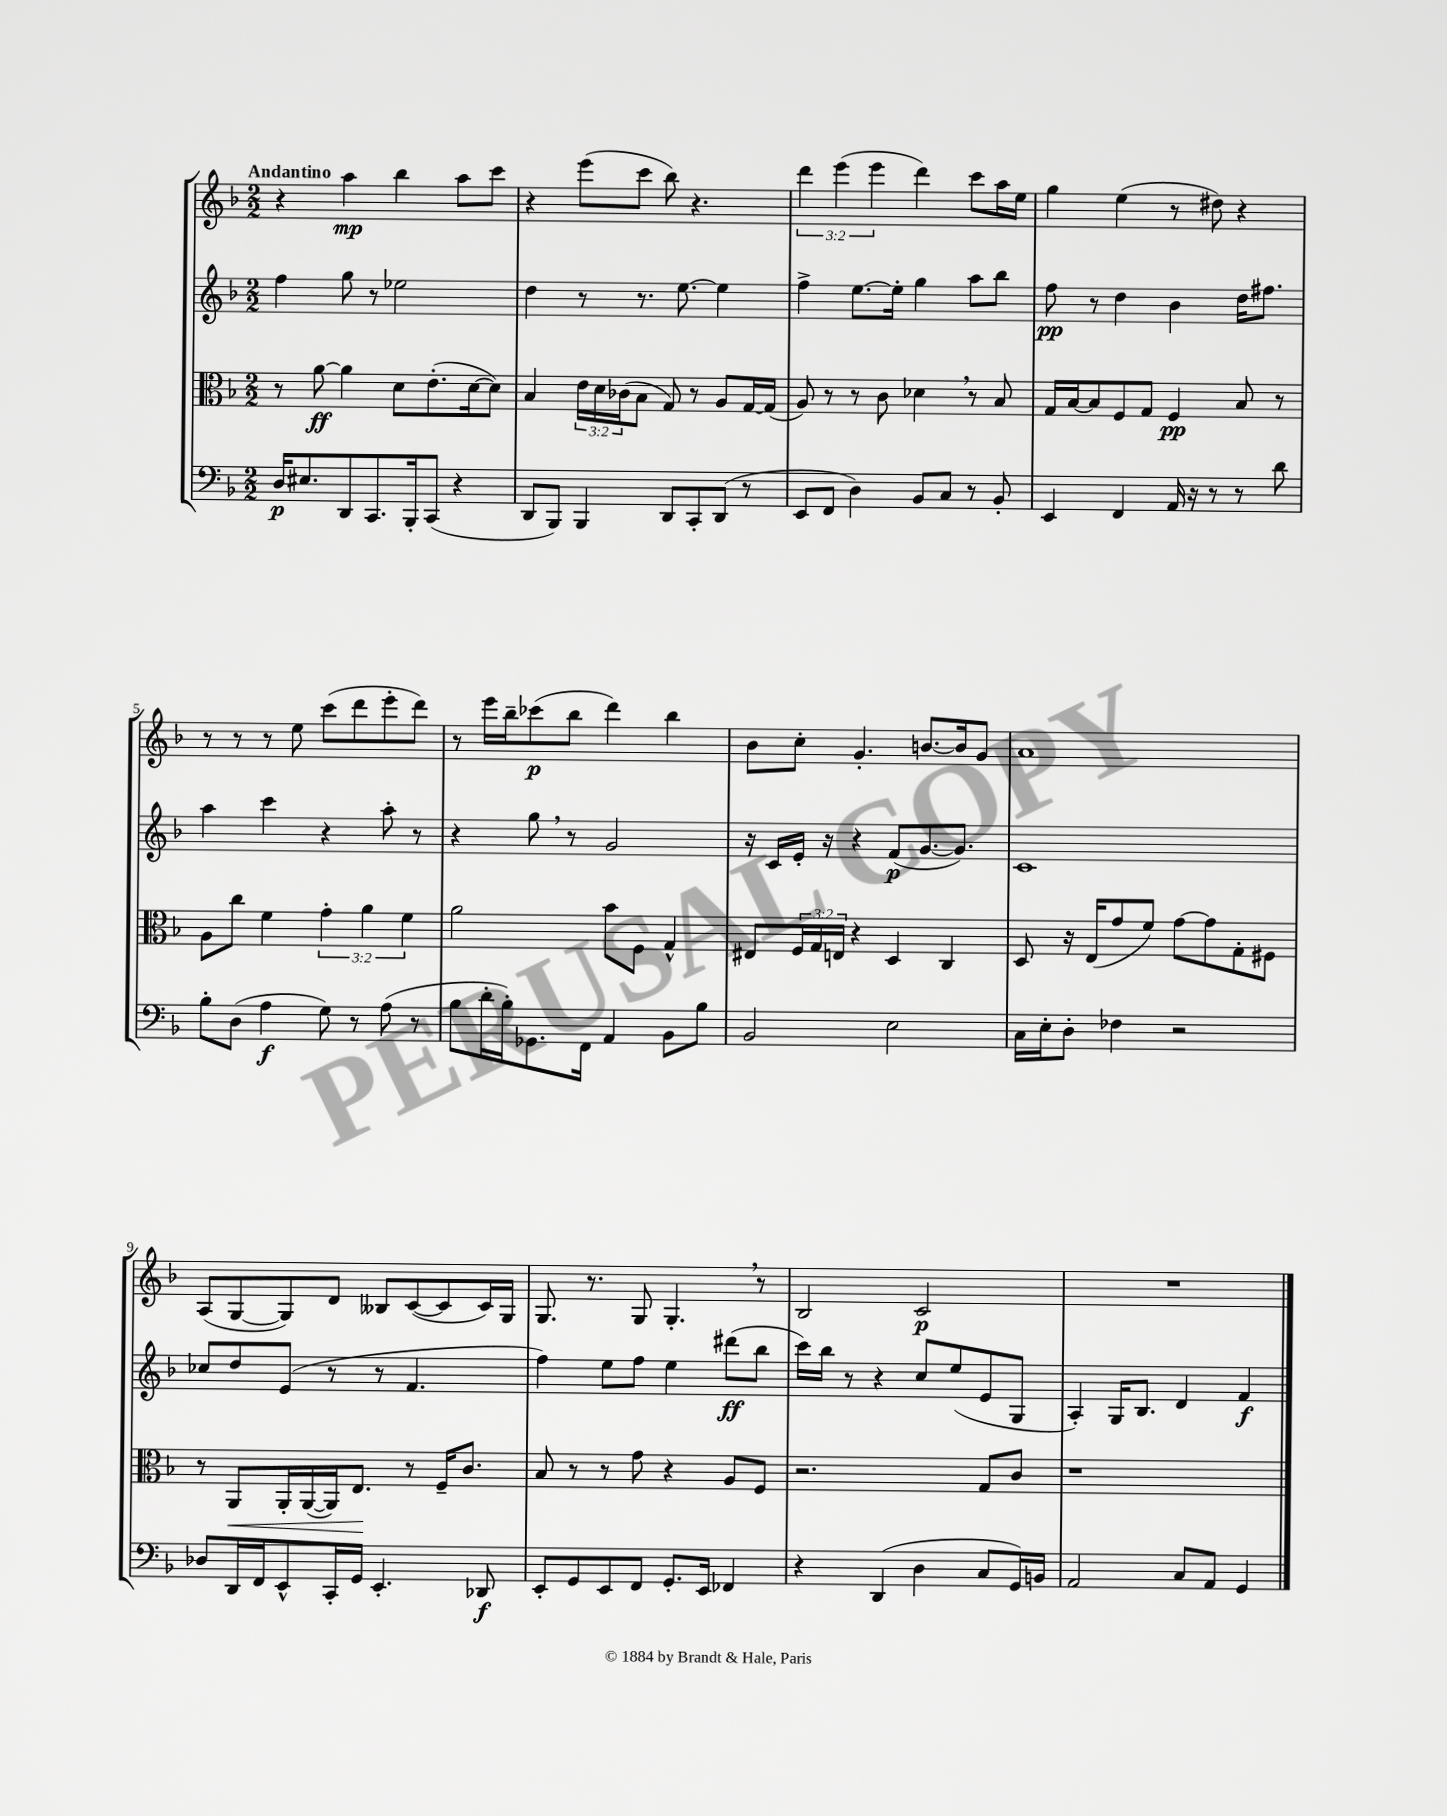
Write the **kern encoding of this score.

**kern	**kern	**kern	**kern
*staff4	*staff3	*staff2	*staff1
*clefF4	*clefC3	*clefG2	*clefG2
*k[b-]	*k[b-]	*k[b-]	*k[b-]
*M2/2	*M2/2	*M2/2	*M2/2
16D	8r	4ff	4r
8.E#	.	.	.
.	[8a	.	.
8DD	4a]	8gg	4aa
8.CC	.	8r	.
.	8d	2ee-	4bb-
16BBB-'	.	.	.
(8CC	(8.e'	.	.
4r	.	.	8aa
.	[16d	.	.
.	8d])	.	8ccc
=	=	=	=
8DD	4B-	4dd	4r
8BBB-)	.	.	.
4BBB-	24e	8r	(8eee
.	24d	.	.
.	(24c-	.	.
.	8B-	8.r	8ccc
8DD	8G)	.	8bb-)
.	.	[8.ee	.
8CC'	8r	.	4.r
(8DD	8A	4ee]	.
8r	[16G	.	.
.	(16G]	.	.
=	=	=	=
8EE	8A)	4ff^	6ddd
8FF	8r	.	.
.	.	.	(6eee
4D)	8r	[8.ee	.
.	.	.	6eee
.	8c	.	.
.	.	16ee']	.
8BB-	4d-	4gg	4ddd)
8C	.	.	.
8r	8r	8aa	8ccc
8BB-'	8B-	8bb-	16aa
.	.	.	16ee
=	=	=	=
4EE	16G	8ff	4gg
.	[16B-	.	.
.	8B-]	8r	.
4FF	8F	4dd	(4ee
.	8G	.	.
16AA	4F	4b-	8r
16r	.	.	.
8r	.	.	8dd#)
8r	8B-	16dd	4r
.	.	8.ff#	.
8d	8r	.	.
=	=	=	=
8B-'	8A	4aa	8r
(8D	8cc	.	8r
4A	4f	4ccc	8r
.	.	.	8ee
8G)	6g'	4r	(8ccc
8r	.	.	8ddd
.	6a	.	.
(8A	.	8aa'	8eee'
.	6f	.	.
8r	.	8r	8ddd)
=	=	=	=
8B-	2a	4r	8r
16d'	.	.	16eee
16B-')	.	.	16bb-~
8.GG-	.	8gg	(8ccc-
.	.	8r	8bb-
16FF	.	.	.
4AA	8b-	2g	4ddd)
.	8F	.	.
8BB-	4G^^	.	4bb-
8B-	.	.	.
=	=	=	=
2BB-	8E#	16r	8b-
.	.	16c	.
.	24F	16e'	8cc'
.	24G	.	.
.	.	16r	.
.	24E	.	.
.	4r	4r	4.g'
2E	4D	(8f	.
.	.	[8.g	[8.b
.	4C	.	.
.	.	8.g])	16b]
.	.	.	8g
=	=	=	=
16C	8D	1c	1a
16E'	.	.	.
8D'	16r	.	.
.	(16E	.	.
4F-	8g	.	.
.	8f)	.	.
2r	[8g	.	.
.	8g]	.	.
.	8G'	.	.
.	8F#	.	.
=	=	=	=
8D-	8r	8cc-	(8A
16DD	8AA	8dd	[8G
16FF	.	.	.
8EE^^	16AA'	(8e	8G])
.	([16AA	.	.
16CC'	16AA])	8r	8d
16GG	8.E	.	.
4.EE'	.	8r	8B--
.	8r	4.f	([8c
.	16F~	.	8c]
.	8.c	.	.
8DD-	.	.	16c)
.	.	.	16G
=	=	=	=
8EE'	8B-	4ff)	8.G
8GG	8r	.	.
.	.	.	8.r
8EE	8r	8ee	.
8FF	8g	8ff	8G
8.GG'	4r	4ee	4.G'
16EE	.	.	.
4FF-	8A	(8ddd#	.
.	8F	8bb-	8r
=	=	=	=
4r	2.r	16ccc)	2B-
.	.	16bb-	.
.	.	8r	.
(4DD	.	4r	.
4D	.	8cc	2c
.	.	(8ee	.
8C	8G	8e	.
16GG)	8c	8G	.
16BB	.	.	.
=	=	=	=
2AA	1r	4A')	1r
.	.	16G	.
.	.	8.B-	.
8C	.	4d	.
8AA	.	.	.
4GG	.	4f	.
==	==	==	==
*-	*-	*-	*-
